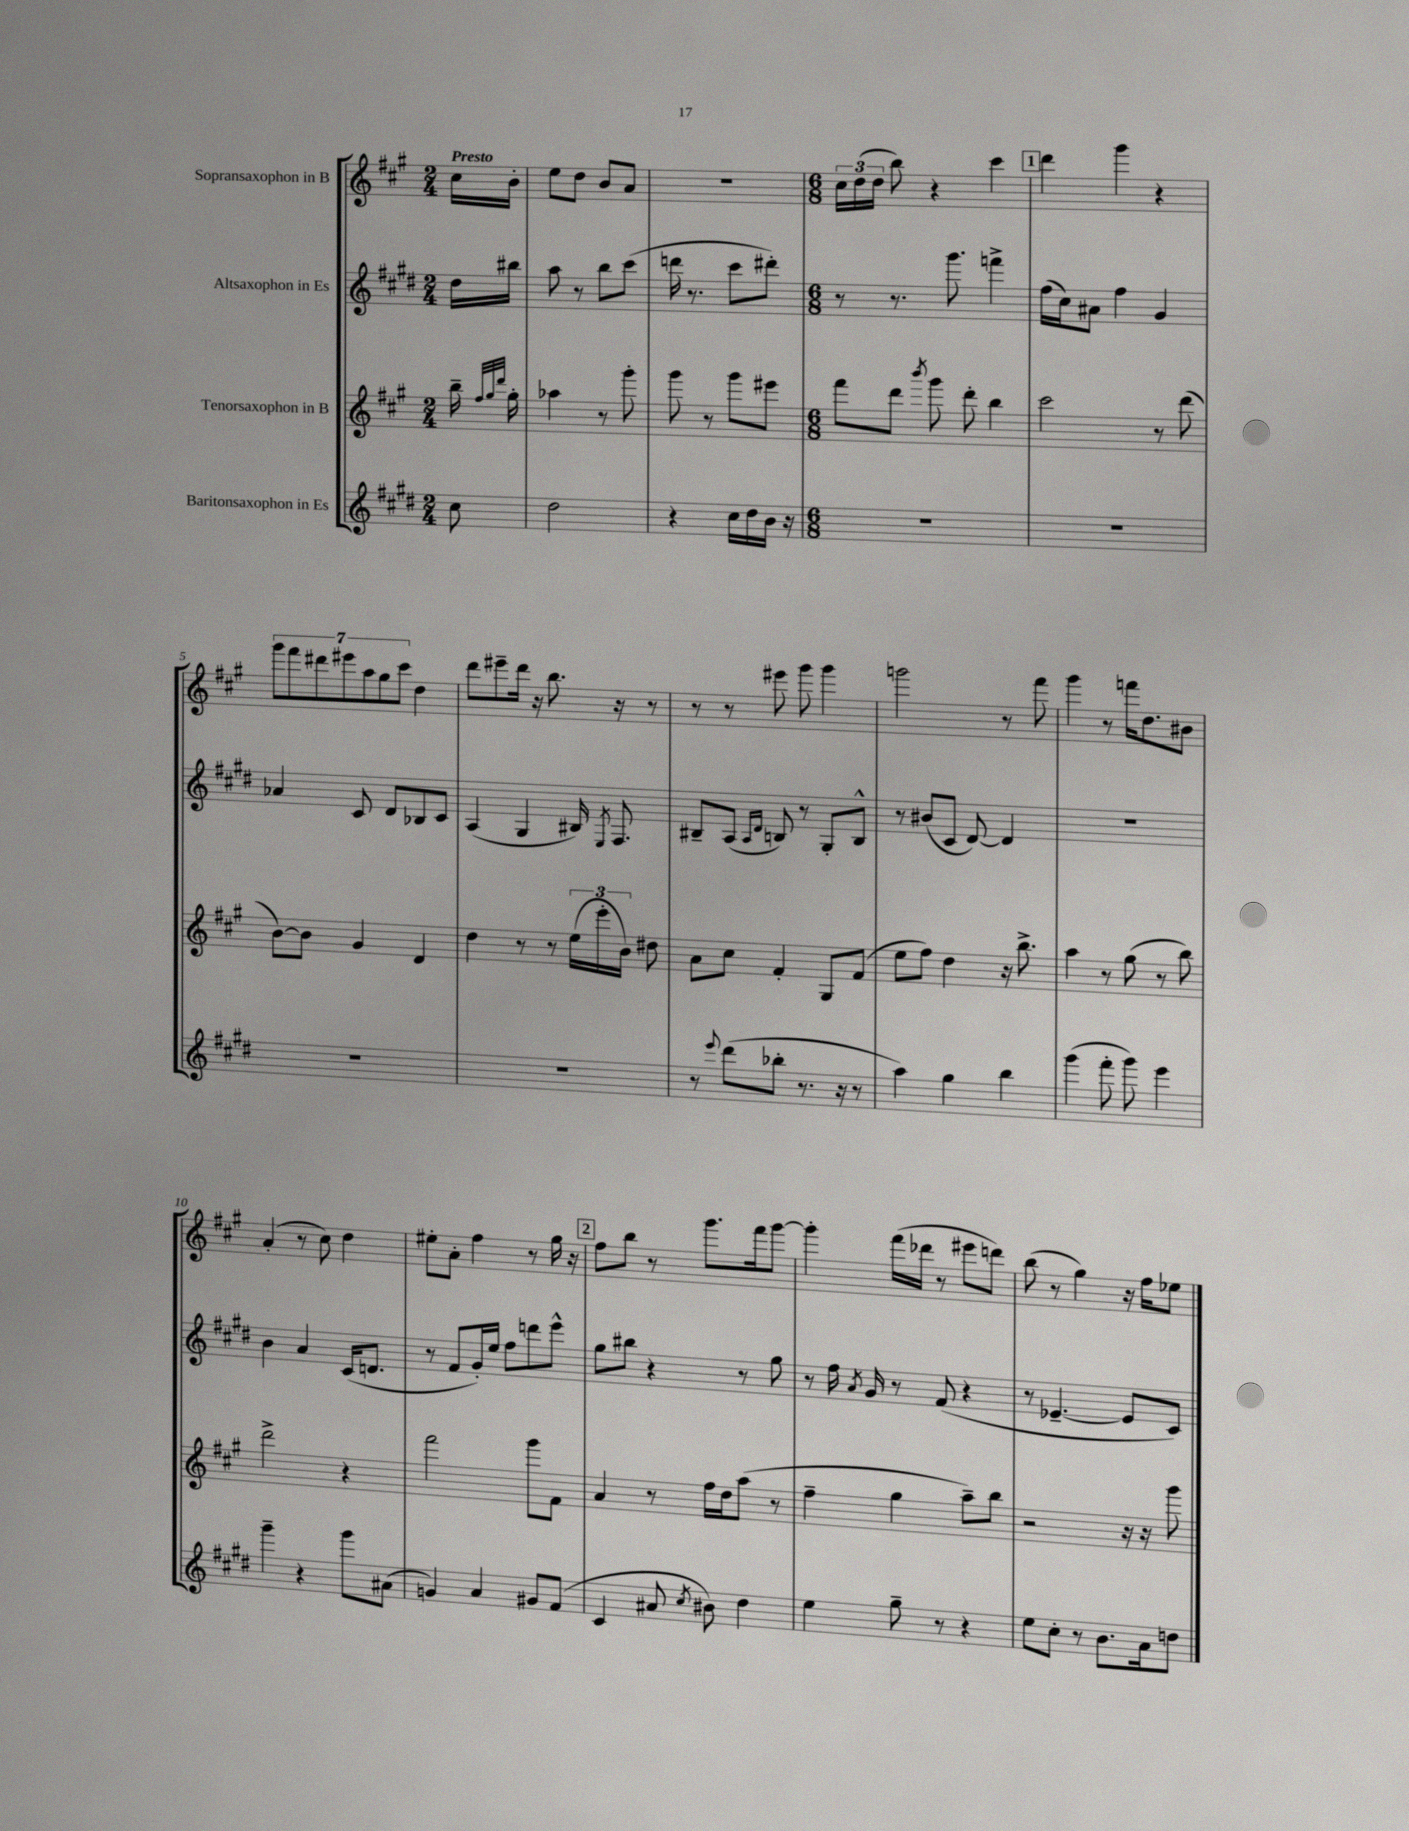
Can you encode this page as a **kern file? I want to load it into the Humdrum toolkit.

**kern	**kern	**kern	**kern
*staff4	*staff3	*staff2	*staff1
*clefG2	*clefG2	*clefG2	*clefG2
*k[f#c#g#d#]	*k[f#c#g#]	*k[f#c#g#d#]	*k[f#c#g#]
*M2/4	*M2/4	*M2/4	*M2/4
8cc#	16bb~	16dd#	16cc#
.	32qqff#	.	.
.	32qqgg#	.	.
.	32qqddd	.	.
.	16gg#'	16bb#	16b'
=	=	=	=
2dd#	4aa-	8aa	8ee
.	.	8r	8dd
.	8r	8bb	8b
.	8ggg#'	(8ccc#	8a
=	=	=	=
4r	8ggg#	16ddd	2r
.	.	8.r	.
.	8r	.	.
16cc#	8ggg#	8ccc#	.
16dd#	.	.	.
16b	8eee#	8ddd#')	.
16r	.	.	.
=	=	=	=
*M6/8	*M6/8	*M6/8	*M6/8
2.r	8fff#	8r	24cc#
.	.	.	(24dd
.	.	.	24dd
.	8ddd	8.r	8bb)
.	8qbbb	.	.
.	8ggg#	.	4r
.	.	8.ggg#	.
.	8ddd'	.	.
.	4bb	4fff^	4ccc#
=	=	=	=
2.r	2ccc#	(16ff#	4ddd
.	.	16cc#)	.
.	.	8a#	.
.	.	4ff#	4ggg#
.	8r	4g#	4r
.	(8ddd	.	.
=	=	=	=
2.r	[8b)	4a-	14ggg#
.	.	.	14fff#
.	8b]	.	.
.	.	.	14ddd#
.	.	.	14eee#
.	4g#	8c#	.
.	.	.	14aa
.	.	.	14gg#
.	.	8d#	.
.	.	.	14ccc#
.	4d	8B-	4dd
.	.	8c#	.
=	=	=	=
2.r	4dd	(4A	8ddd
.	.	.	8eee#~
.	8r	4G#	16ddd
.	.	.	16r
.	8r	.	8.bb
.	(24ee	16B#)	.
.	24eee'	.	.
.	.	8qE	.
.	.	8.F#	16r
.	24b)	.	.
.	8dd#	.	8r
=	=	=	=
8r	8a	8B#~	8r
8qqeee	.	.	.
(8ddd#	8cc#	(8A	8r
.	.	16qqA	.
.	.	16qqd#	.
8bb-'	4f#'	8B)	8eee#
8.r	.	8r	8ggg#
.	8G#	8G#'	4ggg#
16r	.	.	.
8r	(8f#	8B^^	.
=	=	=	=
4aa)	8ee	8r	2ggg
.	8ff#)	(8b#	.
4gg#	4dd	8c#	.
.	.	[8d#)	.
4bb	16r	4d#]	8r
.	8.bb^	.	.
.	.	.	8fff#
=	=	=	=
(4ggg#	4aa	2.r	4ggg#
8fff#'	8r	.	8r
8ggg#)	(8gg#	.	16fff
.	.	.	8.dd
4eee	8r	.	.
.	8bb)	.	8b#
=	=	=	=
4ggg#~	2ddd^	4b	(4a'
4r	.	4a	8r
.	.	.	8cc#)
8ggg#	4r	(16c#	4dd
.	.	8.d	.
(8a#	.	.	.
=	=	=	=
4g)	2fff#	8r	8ee#'
.	.	8f#	8a'
4a	.	16g#')	4ff#
.	.	16ee	.
.	.	8ff#	.
8g#	8ggg#	8ddd	8r
(8f#	8f#	8eee^^	16gg#
.	.	.	16r
=	=	=	=
4c#	4a	8gg#	8ff#
.	.	8bb#	8bb
8a#	8r	4r	8r
8qcc#	.	.	.
8b#)	16ff#	.	8.ggg#
.	16dd	.	.
4dd#	(8aa	8r	.
.	.	.	16fff#
.	8r	8gg#	[8ggg#
=	=	=	=
4ee	4ff#~	8r	4ggg#']
.	.	16ff#	.
.	.	8qa	.
.	.	16g#	.
8gg#~	4gg#	8r	(16fff#
.	.	.	16ddd-
8r	.	(8f#	8r
4r	8aa~)	4r	8eee#
.	8bb	.	8ddd)
=	=	=	=
8ee	2r	8r	(8bb
8cc#'	.	[4.e-~	8r
8r	.	.	4gg#)
8.b	.	.	.
.	16r	8e-]	16r
16a	16r	.	16ff#
8dd	8ggg#	8c#)	8ee-
==	==	==	==
*-	*-	*-	*-
